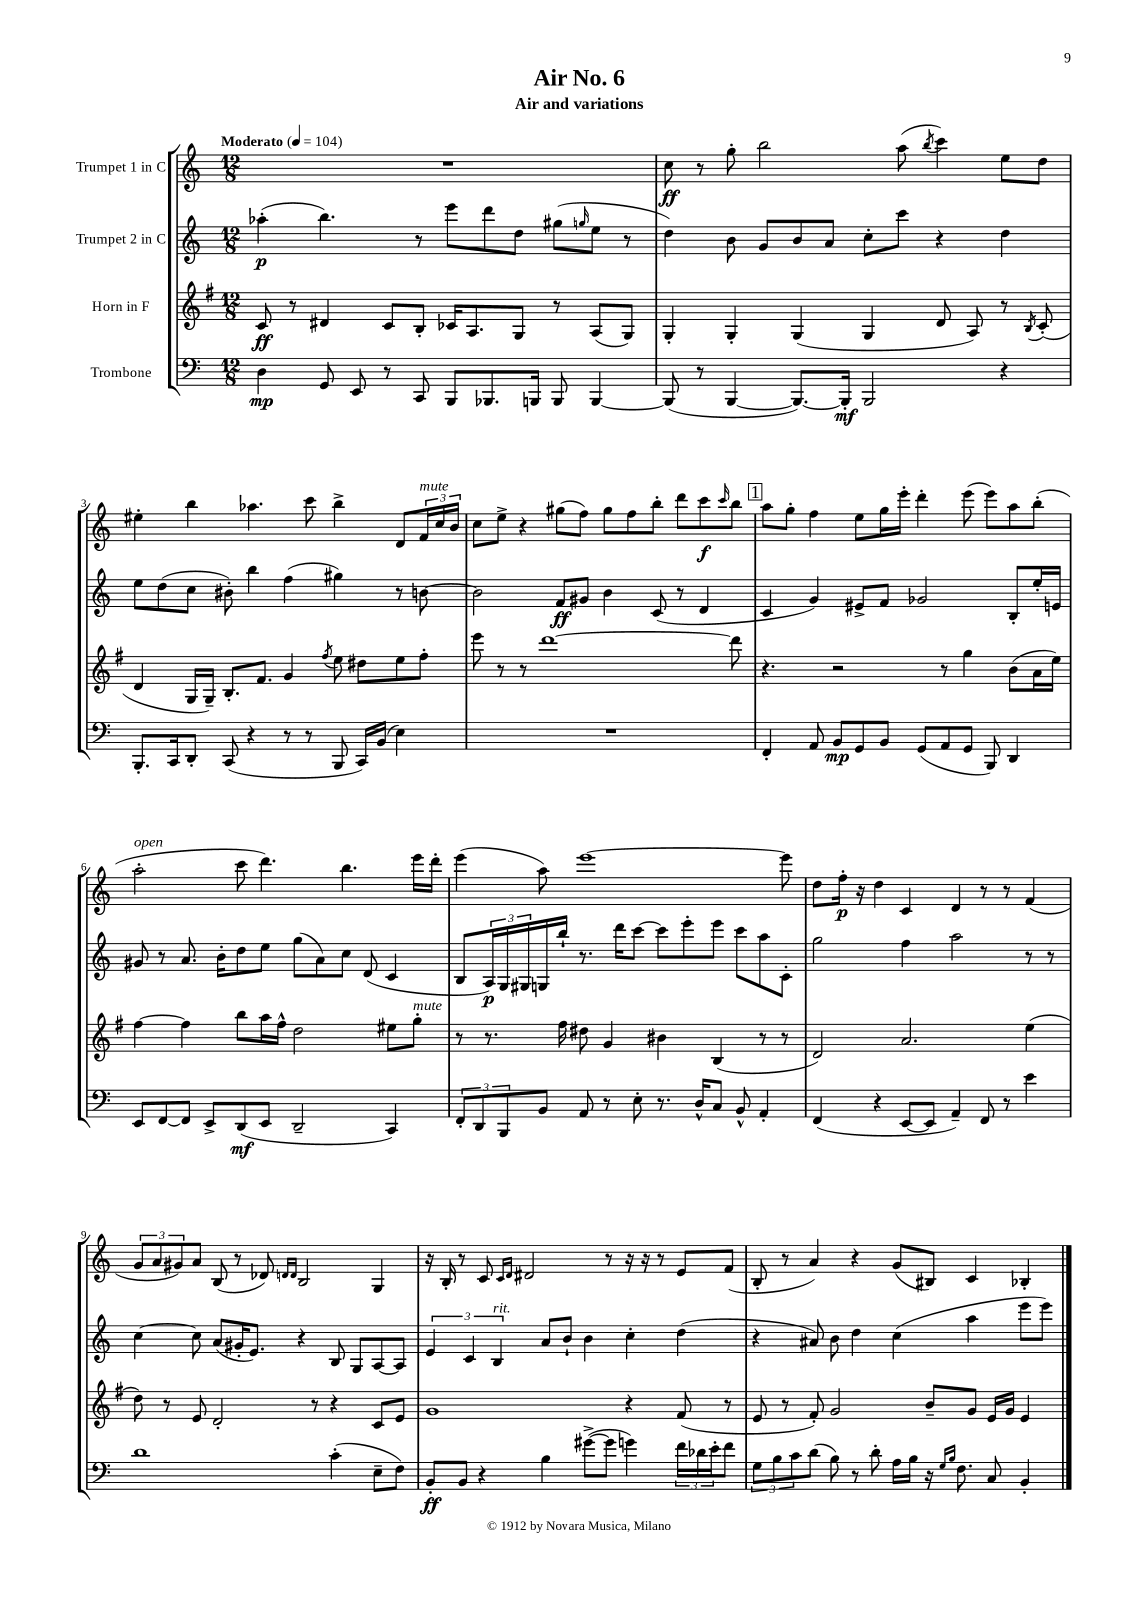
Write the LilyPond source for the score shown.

\header { title = "Air No. 6" subtitle = "Air and variations" }
<<
\new StaffGroup <<
\new Staff = "s0" \with { instrumentName = "Trumpet 1 in C" } {
    \clef treble \key c \major \numericTimeSignature \time 12/8 \tempo "Moderato" 4 = 104
    R1. |
    c''8\ff r8 g''8-. b''2 a''8( \acciaccatura { b''8 } c'''4) e''8 d''8 |
    eis''4-. b''4 aes''4. c'''8 b''4-> d'8 \tuplet 3/2 { f'16^\markup { \italic "mute" } c''16 b'16 } |
    c''8 e''8-> r4 gis''8( f''8) gis''8 f''8 b''8-. d'''8 c'''8\f \grace { c'''16 } b''8 |
    \mark \markup { \box "1" } a''8 g''8-. f''4 e''8 g''16 e'''16-. d'''4-. e'''8( e'''8) a''8 b''8-.( |
    a''2-.^\markup { \italic "open" } c'''8 d'''4.) b''4. e'''16 d'''16-. |
    e'''4( a''8) e'''1~ e'''8 |
    d''8 f''16-.\p r16 d''4 c'4 d'4 r8 r8 f'4( |
    \tuplet 3/2 { g'8 a'8 gis'8) } a'8 b8( r8 des'8) \grace { d'16 d'16 } b2 g4 |
    r16 b16-. r8 c'8 \grace { c'16 d'16 } dis'2 r8 r16 r16 r8 e'8 f'8( |
    b8-. r8 a'4) r4 g'8( bis8) c'4 bes4-. \bar "|." |
}
\new Staff = "s1" \with { instrumentName = "Trumpet 2 in C" } {
    \clef treble \key c \major \numericTimeSignature \time 12/8
    aes''4-.\p( b''4.) r8 e'''8 d'''8 d''8 gis''8( \grace { g''16 } e''8 r8 |
    d''4) b'8 g'8 b'8 a'8 c''8-. c'''8 r4 d''4 |
    e''8 d''8( c''8 bis'8-.) b''4 f''4( gis''4) r8 b'8~ |
    b'2 f'8\ff gis'8 b'4 c'8( r8 d'4 |
    \mark \markup { \box "1" } c'4 g'4) eis'8-> f'8 ges'2 b8-. e''16-. e'16 |
    gis'8 r8 a'8. b'16-. d''8 e''8 g''8( a'8) c''8 d'8( c'4 |
    b8 \tuplet 3/2 { a16\p) g16 gis16 } g16 b''16-! r8. d'''16 c'''8~ c'''8 e'''8-. e'''8 c'''8 a''8 c'8-. |
    g''2 f''4 a''2 r8 r8 |
    c''4~ c''8 a'8( gis'16-. e'8.) r4 b8 g8 a8~ a8 |
    \tuplet 3/2 { e'4 c'4 b4^\markup { \italic "rit." } } a'8 b'8-! b'4 c''4-. d''4( |
    r4 ais'8) b'8 d''4 c''4( a''4 e'''8 e'''8) \bar "|." |
}
\new Staff = "s2" \with { instrumentName = "Horn in F" } {
    \clef treble \key g \major \numericTimeSignature \time 12/8
    c'8\ff r8 dis'4 c'8 b8-. ces'16 a8. g8 r8 a8( g8) |
    g4-. g4-. g4( g4 d'8 a8) r8 \acciaccatura { b8 } c'8-.( |
    d'4 g16 g16--) b8.-. fis'8. g'4 \acciaccatura { fis''8 } e''8 dis''8 e''8 fis''8-. |
    e'''8 r8 r8 d'''1~ d'''8 |
    \mark \markup { \box "1" } r4. r2 r8 g''4 b'8( a'16 e''16) |
    fis''4~ fis''4 b''8 a''16 fis''16-^ d''2 eis''8 g''8-.^\markup { \italic "mute" } |
    r8 r8. fis''16 dis''8 g'4 bis'4 b4( r8 r8 |
    d'2) a'2. e''4( |
    d''8) r8 e'8 d'2-. r8 r4 c'8 e'8 |
    g'1 r4 fis'8( r8 |
    e'8 r8 fis'8-.) g'2 b'8-- g'8 e'16 g'16 e'4 \bar "|." |
}
\new Staff = "s3" \with { instrumentName = "Trombone" } {
    \clef bass \key c \major \numericTimeSignature \time 12/8
    d4\mp g,8 e,8 r8 c,8 b,,8 bes,,8. b,,16 b,,8 b,,4~ |
    b,,8( r8 b,,4~ b,,8.~) b,,16-.\mf b,,2 r4 |
    b,,8.-. c,16 d,8-. c,8( r4 r8 r8 b,,8 c,16) b,16( e4) |
    R1. |
    \mark \markup { \box "1" } f,4-. a,8 b,8\mp g,8 b,8 g,8( a,8 g,8 b,,8) d,4 |
    e,8 f,8~ f,8 e,8-> d,8\mf( e,8 d,2-- c,4) |
    \tuplet 3/2 { f,8-. d,8 b,,8 } b,8 a,8 r8 e8-. r8. d16-^ c8 b,8-^ a,4-. |
    f,4( r4 e,8~ e,8 a,4--) f,8 r8 e'4 |
    d'1 c'4-.( e8-- f8) |
    b,8-.\ff b,8 r4 b4 gis'8~->( gis'8 g'4) \tuplet 3/2 { f'16 des'16 e'16-. } f'8 |
    \tuplet 3/2 { g8 b8 c'8 } d'8( b8) r8 d'8-. a16 b16 r16 \grace { g16 b16 } f8. c8 b,4-. \bar "|." |
}
>>
>>
